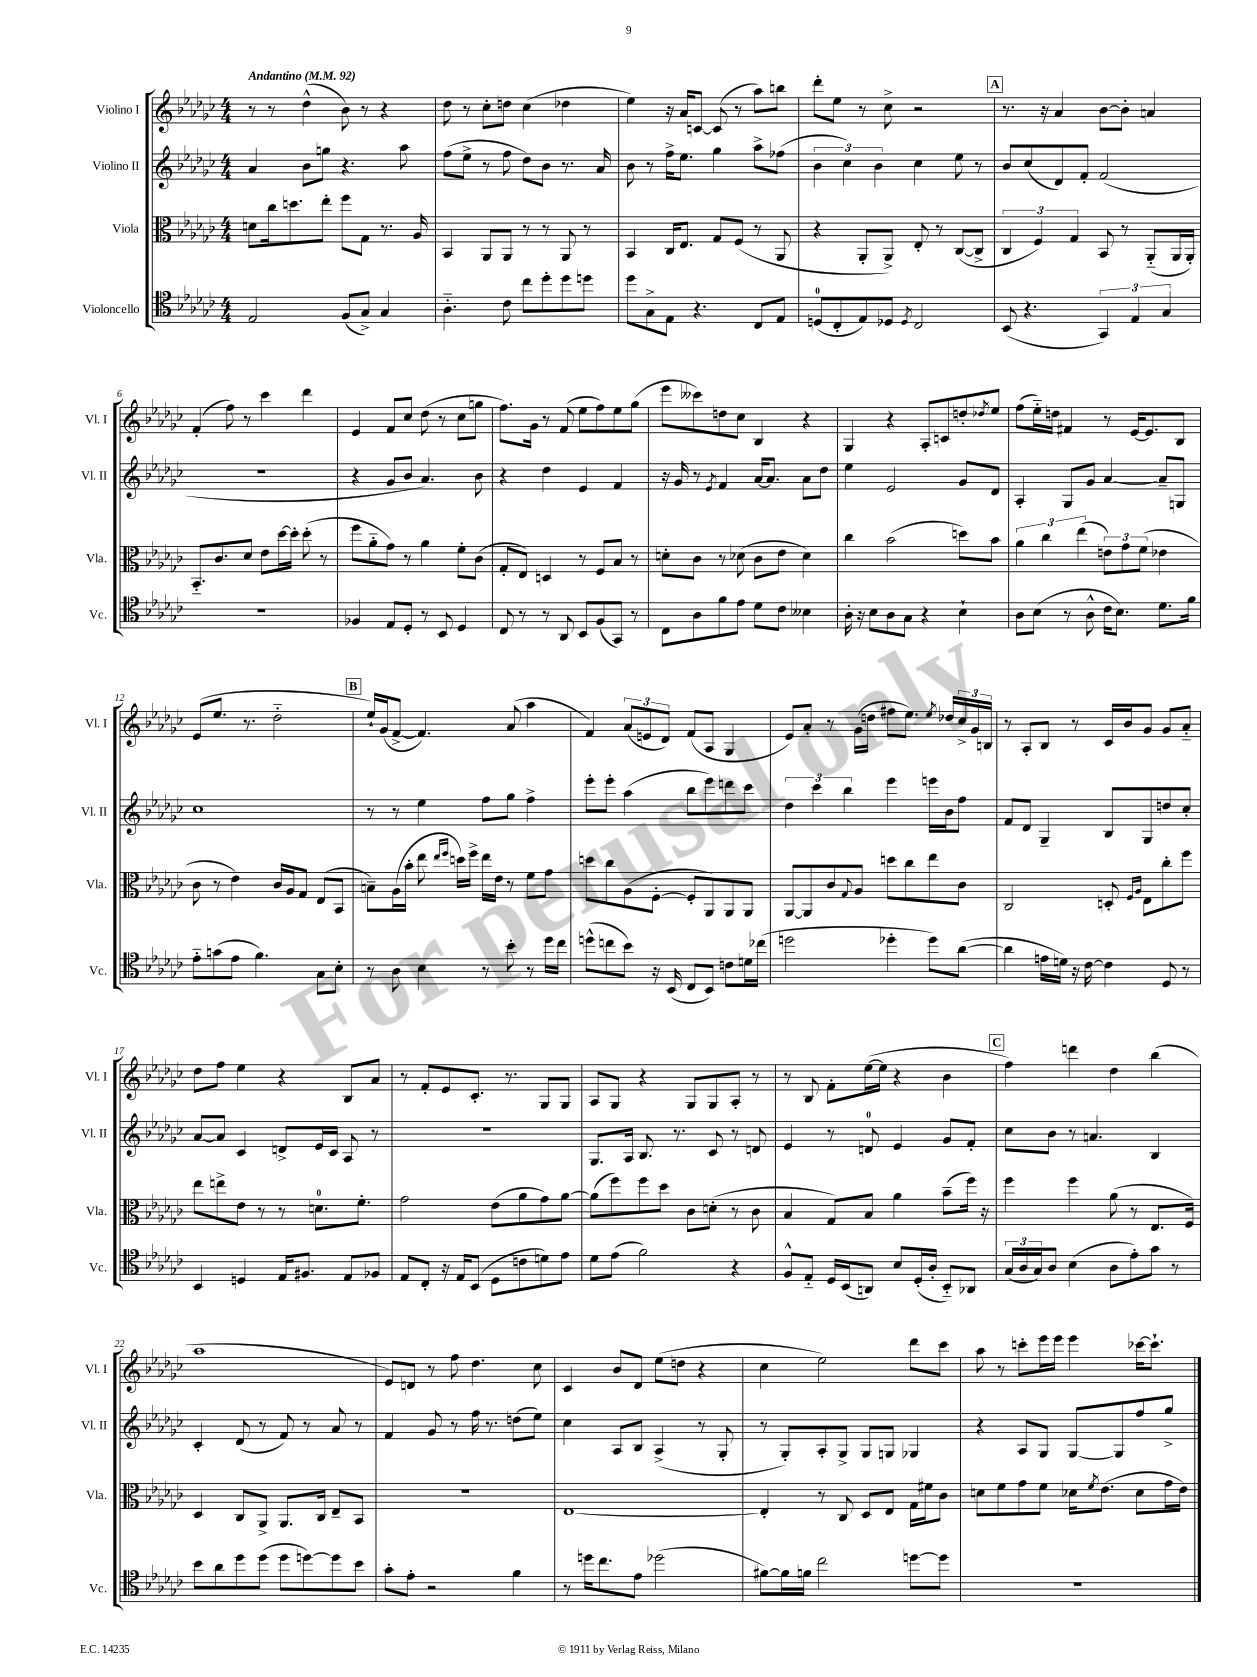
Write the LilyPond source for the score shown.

<<
\new StaffGroup <<
\new Staff = "s0" \with { instrumentName = "Violino I" shortInstrumentName = "Vl. I" } {
    \clef treble \key ges \major \numericTimeSignature \time 4/4 \tempo "Andantino" 4 = 92
    r8 r8 des''4-^( bes'8) r8 r4 |
    des''8 r8 ces''8-. d''8 ces''4( des''4 |
    ees''4) r16 aes'16 c'8~ c'8( r8 aes''8) b''8 |
    des'''8-. ees''8 r8 ces''8-> r2 |
    \mark \markup { \box "A" } r8. r16 aes'4 bes'8~ bes'8-. a'4 |
    f'4-.( f''8) r8 ces'''4 des'''4 |
    ees'4 f'8 ces''8 des''8( r8 ces''8 g''8 |
    f''8.) ges'16 r8 f'8( ees''8 f''8) ees''8 ges''8( |
    ees'''8 ceses'''8) d''8 ces''8 bes4 r4 |
    ges4 r4 aes8-. c'8 d''8-. \acciaccatura { des''8 } ees''8 |
    f''8( ees''16-_) d''16 fis'4 r8 ees'16~ ees'8. bes8 |
    ees'8( ees''8. r8. des''2-_ |
    \mark \markup { \box "B" } ees''16-!) ges'16( f'8~-> f'4.) aes'8( aes''4 |
    f'4) \tuplet 3/2 { aes'8( e'8 des'8) } f'8( aes8 ges4 |
    ees'8) aes'8-. r8 ges'16( d''16 fis''8 ees''8.) \acciaccatura { ees''8 } des''16 \tuplet 3/2 { ces''16-> ges'16 b16 } |
    r8 aes8-. bes8 r8 ces'16 bes'16 ges'8 ges'8 aes'8-_ |
    des''8 f''8 ees''4 r4 bes8 aes'8 |
    r8 f'8-. ees'8 ces'8.-. r8. ges8 ges8 |
    aes8 ges8 r4 ges8 ges8 aes8-. r8 |
    r8 bes8 f'8-. ees''16~( ees''16 r4 bes'4 |
    \mark \markup { \box "C" } f''4) d'''4 des''4 bes''4( |
    aes''1 |
    ees'8) d'8 r8 f''8 des''4. ces''8 |
    ces'4 bes'8 des'8 ees''8( d''8 r4 |
    ces''4 ees''2) des'''8 ces'''8 |
    aes''8 r8 c'''8-. ees'''16 ees'''16 ees'''4 ces'''16~ ces'''8.-! \bar "|." |
}
\new Staff = "s1" \with { instrumentName = "Violino II" shortInstrumentName = "Vl. II" } {
    \clef treble \key ges \major \numericTimeSignature \time 4/4
    aes'4 bes'8 g''8 r4. aes''8 |
    f''8( ees''8-> r8 f''8 des''8) bes'8 r8. aes'16 |
    bes'8 r8 f''16-> ees''8. ges''4 aes''8-> fes''8( |
    \tuplet 3/2 { bes'4 ces''4) bes'4 } ces''4 ees''8 r8 |
    \mark \markup { \box "A" } bes'8 ces''8( des'8) f'8-. f'2( |
    R1 |
    r4 ges'8 bes'8 aes'4.) bes'8 |
    r4 des''4 ees'4 f'4 |
    r16 ges'16 r8 \acciaccatura { ees'8 } f'4 aes'16~ aes'8. aes'8 des''8 |
    ees''4 ees'2 ges'8 des'8 |
    aes4-. ges8 ges'8 aes'4~ aes'8-- g8 |
    ces''1 |
    \mark \markup { \box "B" } r8 r8 ees''4 f''8 ges''8 f''4-> |
    ees'''8-. ees'''8-. aes''4( bes''8 ees'''8) d'''8 ces'''8 |
    \tuplet 3/2 { des''4 ces'''4 bes''4 } ees'''4 e'''16 bes'16 f''8 |
    f'8 des'8 ges4-- bes8 ges8 d''8 ces''8-. |
    aes'8~ aes'8 ces'4 d'8-> ees'16 ces'16 aes8 r8 |
    R1 |
    ges8. aes16 bes8. r8. ces'8 r8 d'8 |
    ees'4 r8 d'8-0 ees'4 ges'8 f'8-. |
    \mark \markup { \box "C" } ces''8 bes'8 r8 a'4. bes4 |
    ces'4-. des'8( r8 f'8) r8 aes'8 r8 |
    f'4 ges'8 r8 f''16 r8. d''8( ees''8) |
    ces''4 aes8 bes8 aes4->( r8 ges8-. |
    r8 ges8-.) aes8-. ges8-> ges8 g8 ges4 |
    r4 aes8 ges8 ges8~ ges8 f''8 ges''8-> \bar "|." |
}
\new Staff = "s2" \with { instrumentName = "Viola" shortInstrumentName = "Vla." } {
    \clef alto \key ges \major \numericTimeSignature \time 4/4
    d'8 ces''16 d''8. ees''8-. f''8 ges8 r8. aes16 |
    bes,4 aes,8 aes,8 r8 r8 aes,8 r8 |
    bes,4 ces16 ees8. ges8 f8( r8 aes,8 |
    r4 aes,8-. aes,8->) ees8-. r8 ces8~( ces8-> |
    \mark \markup { \box "A" } \tuplet 3/2 { ces4 f4) ges4 } bes,8 r8 aes,8-_( aes,16 aes,16-.) |
    bes,8.-_ ces'8. des'8 ees'8 des''16~ des''16-. des''8-.( r8 |
    f''8 aes'8-_ ges'8) r8 aes'4 f'8-. ces'8( |
    ges8-. ees8) d4 r8 f8 bes8 r8 |
    d'8-. ces'8 r8 des'8( ces'8 ees'8 des'4) |
    ces''4 bes'2( d''8) bes'8 |
    \tuplet 3/2 { aes'4 ces''4 ees''4( } \tuplet 3/2 { e'8) ges'8 f'8( } ees'4 |
    ces'8 r8 ees'4) ces'16 aes16 ges8 ees8( bes,8 |
    \mark \markup { \box "B" } b8--) aes16( bes'16-. ees''8 \grace { ees''16 f''16 } d''16) f''16-> ees''16 ees'16 r8 f'8 ges'8 |
    d''8 ces''8 aes8( f8~-. f8-. aes,8) aes,8 aes,8 |
    aes,8~ aes,8 ces'8 \appoggiatura { ges8 } aes8 d''8 ces''8 ees''8 ces'8 |
    ces2 d8-. \grace { f16 aes16 } ees8 ces''8-. f''8 |
    ees''8 e''8-> ees'8 r8 r8 d'8.-0 f'8.-. |
    ges'2 ees'8( aes'8 ges'8) aes'8~ |
    aes'8( f''8) f''8 des''8 ces'8 d'8-.( r8 ces'8 |
    bes4 ges8) bes8 aes'4 bes'8--( f''16) r16 |
    \mark \markup { \box "C" } f''4 f''4 aes'8( r8 ees8. f16) |
    des4 ces8 aes,8-> aes,8. ces16 ees8-- bes,8 |
    R1 |
    ees1~ |
    ees4-. r8 ces8 des8 ees8 ges16 fis'16 ces'8 |
    d'8 f'8 ges'8 f'8 des'16 \acciaccatura { f'8 } ees'8.( des'8 ges'16 ees'16) \bar "|." |
}
\new Staff = "s3" \with { instrumentName = "Violoncello" shortInstrumentName = "Vc." } {
    \clef tenor \key ges \major \numericTimeSignature \time 4/4
    ees2 f8( ges8->) ges4 |
    aes4.-_ ces'8 ces''8 des''8-. des''8 d''8 |
    des''8 ges8-> ees8 r4. ces8 ees8 |
    d8-0( ces8-. ees8) des8 \acciaccatura { des8 } ces2 |
    \mark \markup { \box "A" } bes,8( r4. \tuplet 3/2 { ges,4) ees4 ges4 } |
    r1 |
    fes4 ees8 des8-. r8 bes,8 des4 |
    ces8 r8 r8 aes,8 bes,8 f8( ges,8) r8 |
    ces8 aes8 f'8 ees'8 des'8 ces'8 beses4 |
    aes16-. r16 bes8 aes8 ges8 r4 bes4-! |
    aes8 bes8( r8 aes8-^ ces'16 bes8.) des'8. f'16 |
    ees'8-_ g'8( ees'8 f'4.) ges8 bes8-. |
    \mark \markup { \box "B" } r8 aes8 bes4 r8 bes'8-. r8 des''16 ces''16 |
    d''8-^( c''8 bes'8) r16 bes,16( ces8 bes,8) c'8 d'16 ces''16( |
    d''2 des''4-. des''8) aes'8~( |
    aes'4 e'16 d'16) r16 ces'16~ ces'4 des8 r8 |
    bes,4 d4 ees16 fis8. ees8 fes8 |
    ees8 ces8-. r16 ees16 bes,8( des8 c'8 d'8) ees'8 |
    des'8 ees'8( f'2) r4 |
    f8-^ ees8-_ des16 bes,16( a,8) bes8 des16-.( aes16-. bes,8-_) aes,8 |
    \mark \markup { \box "C" } \tuplet 3/2 { ges16( aes16 ges16) } aes8 bes4( aes8 ees'8-.) ges'8 r8 |
    bes'8 aes'8 des''8 des''8( des''8 d''8~) d''8 bes'8 |
    ges'8-. ees'8-. r2 f'4 |
    r8 d''16 ces''8. ees'8 des''2( |
    fis'8~) fis'16 f'16 ces''2 d''8~ d''8 |
    R1 \bar "|." |
}
>>
>>
